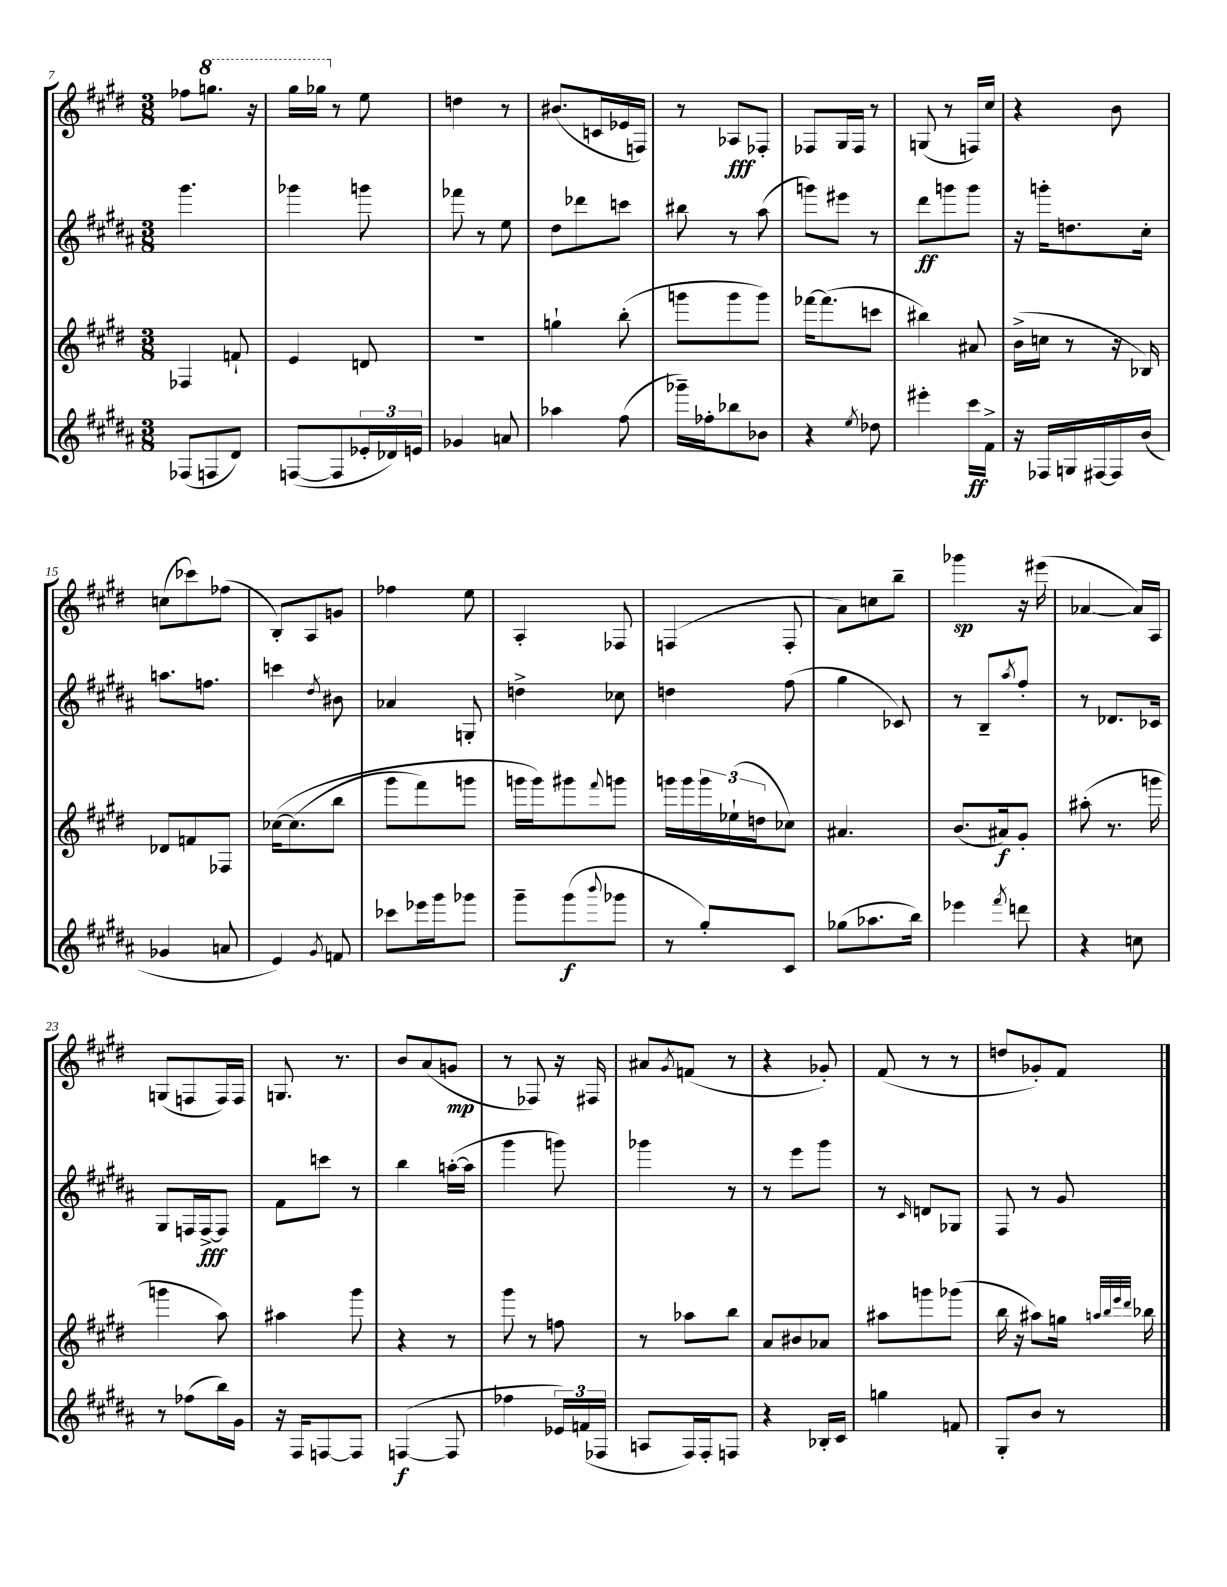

**kern	**dynam	**kern	**dynam	**kern	**dynam	**kern	**dynam
*part4	*part4	*part3	*part3	*part2	*part2	*part1	*part1
*staff4	*staff4	*staff3	*staff3	*staff2	*staff2	*staff1	*staff1
*clefG2	*	*clefG2	*	*clefG2	*	*clefG2	*
*k[f#c#g#d#a#]	*	*k[f#c#g#d#]	*	*k[f#c#g#d#a#]	*	*k[f#c#g#d#]	*
*M3/8	*	*M3/8	*	*M3/8	*	*M3/8	*
=7	=7	=7	=7	=7	=7	=7	=7
(8F-X/L	.	4F-X/	.	4.ggg#\	.	8ff-X\L	.
*	*	*	*	*	*	*8va	*
8Fn/	.	.	.	.	.	8.gggn\J	.
8d#/J)	.	8fn`/	.	.	.	.	.
.	.	.	.	.	.	16r	.
=8	=8	=8	=8	=8	=8	=8	=8
([8Fn/L	.	4e/	.	4ggg-X\	.	16ggg#\LL	.
.	.	.	.	.	.	16ggg-X\JJ	.
*	*	*	*	*	*	*X8va	*
8F/]	.	.	.	.	.	8r	.
24e-X'/L	.	8dn/	.	8gggn\	.	8ee\	.
24d-X/)	.	.	.	.	.	.	.
24en/JJ	.	.	.	.	.	.	.
=9	=9	=9	=9	=9	=9	=9	=9
4g-X/	.	4.r	.	8fff-X\	.	4ddn\	.
.	.	.	.	8r	.	.	.
8an/	.	.	.	8ee\	.	8r	.
=10	=10	=10	=10	=10	=10	=10	=10
4aa-X\	.	4ggn`\	.	8dd#\L	.	(8.b#X/L	.
.	.	.	.	8ddd-X\	.	.	.
.	.	.	.	.	.	16cn/L	.
(8ff#\	.	(8bb'\	.	8cccn\J	.	16e-X/	.
.	.	.	.	.	.	16Fn/JJ)	.
=11	=11	=11	=11	=11	=11	=11	=11
16ggg-X~\LL)	.	8gggn\L	.	8bb#X\	.	8r	.
16ff-X'\J	.	.	.	.	.	.	.
8bb-X\	.	8ggg\	.	8r	.	8A-X/L	fff
8b-X\J	.	8ggg\J)	.	(8aa#\	.	8F-X'/J	.
=12	=12	=12	=12	=12	=12	=12	=12
4r	.	[16fff-X\KL	.	8gggn\L)	.	8F-X/L	.
.	.	(8.fff-\]	.	.	.	.	.
.	.	.	.	8eee#X\J	.	16G#/L	.
.	.	.	.	.	.	16F-/JJ	.
8qee/	.	.	.	.	.	.	.
8dd-X\	.	8cccn\J	.	8r	.	8r	.
=13	=13	=13	=13	=13	=13	=13	=13
4eee#X'\	.	4bb#X\)	.	8ddd#\L	ff	(8Gn/	.
.	.	.	.	8gggn\	.	8r	.
16ccc#\LL	ff	8a#X/	.	8ggg\J	.	16Fn/LL)	.
16f#^\JJ	.	.	.	.	.	16cc#/JJ	.
=14	=14	=14	=14	=14	=14	=14	=14
16r	.	(16b^\LL	.	16r	.	4r	.
16F-X/LL	.	16ccn\JJ	.	16gggn'\KL	.	.	.
16Gn/	.	8r	.	8.ddn\	.	.	.
[16F#X/	.	.	.	.	.	.	.
16F#/]	.	16r	.	.	.	8b\	.
(16b/JJ	.	16B-X/)	.	16cc#'\Jk	.	.	.
!!LO:LB:g=z
=15	=15	=15	=15	=15	=15	=15	=15
4g-X/	.	8d-X/L	.	8.aan\L	.	(8ccn\L	.
.	.	8fn/	.	.	.	8ccc-X\)	.
.	.	.	.	8.ffn\J	.	.	.
8an/	.	8F-X/J	.	.	.	(8ff-X\J	.
=16	=16	=16	=16	=16	=16	=16	=16
4e/)	.	([16cc-X\KL	.	4cccn\	.	8B'/L)	.
.	.	(8.cc-\]	.	.	.	.	.
.	.	.	.	.	.	8A/	.
8qg#/	.	.	.	8qdd#/	.	.	.
8fn/	.	8bb\J	.	8b#X\	.	8gn/J	.
=17	=17	=17	=17	=17	=17	=17	=17
8ccc-X\L	.	8ggg#\L	.	4a-X/	.	4ff-X\	.
16eee-X\L	.	8fff#\)	.	.	.	.	.
16ggg#\J	.	.	.	.	.	.	.
8ggg-X\J	.	8gggn\J	.	8Gn'/	.	8ee\	.
=18	=18	=18	=18	=18	=18	=18	=18
8ggg#~\L	.	16gggn\LL	.	4ddn^\	.	4A'/	.
.	.	16ggg\J)	.	.	.	.	.
(8ggg#\	f	8ggg#X\	.	.	.	.	.
8qqbbb/	.	8qqfff#/	.	.	.	.	.
8ggg-X\J	.	8gggn\J	.	8cc-X\	.	8F-X/	.
=19	=19	=19	=19	=19	=19	=19	=19
8r	.	16gggn\LL	.	4ddn\	.	(4Fn/	.
.	.	16ggg\	.	.	.	.	.
8gg#'/L)	.	24ggg\	.	.	.	.	.
.	.	(24ee-X`\	.	.	.	.	.
.	.	24ddn\J	.	.	.	.	.
8c#/J	.	8cc-X\J)	.	(8ff#\	.	8F'/	.
=20	=20	=20	=20	=20	=20	=20	=20
(8gg-X\L	.	4.a#X/	.	4gg#\	.	8a\L)	.
8.aa-X\	.	.	.	.	.	8ccn\	.
.	.	.	.	8c-X/)	.	8bb~\J	.
16bb\Jk)	.	.	.	.	.	.	.
=21	=21	=21	=21	=21	=21	=21	=21
4eee-X\	.	(8.b/L	.	8r	.	4ggg-X\	sp
.	.	.	.	8B~/L	.	.	.
.	.	16a#X/k)	f	.	.	.	.
8qfff#/	.	.	.	8qaa#/	.	.	.
8dddn\	.	8g#'/J	.	8ff#'/J	.	16r	.
.	.	.	.	.	.	(16eee#X\	.
=22	=22	=22	=22	=22	=22	=22	=22
4r	.	(8aa#X'\	.	8r	.	[4a-X/	.
.	.	8.r	.	8.d-X/L	.	.	.
8ccn\	.	.	.	.	.	16a-/LL])	.
.	.	16gggn\	.	16c-X/Jk	.	16A/JJ	.
!!LO:LB:g=z
=23	=23	=23	=23	=23	=23	=23	=23
8r	.	4gggn\	.	8G#/L	.	(8Gn/L	.
(8ff-X\L	.	.	.	16Fn/L	.	8Fn/	.
.	.	.	.	[16F^/J	fff	.	.
16bb\L)	.	8aa\)	.	8F/J]	.	16F/L)	.
16g#\JJ	.	.	.	.	.	16F/JJ	.
=24	=24	=24	=24	=24	=24	=24	=24
16r	.	4aa#X\	.	8f#\L	.	8.Gn/	.
16F#/KL	.	.	.	.	.	.	.
[8Fn/	.	.	.	8cccn\J	.	.	.
.	.	.	.	.	.	8.r	.
8F/J]	.	8ggg#\	.	8r	.	.	.
=25	=25	=25	=25	=25	=25	=25	=25
([4Fn/	f	4r	.	4bb\	.	8b/L	.
.	.	.	.	.	.	(8a/	.
8F/]	.	8r	.	([16aan'\LL	.	8gn/J	mp
.	.	.	.	16aa\JJ]	.	.	.
=26	=26	=26	=26	=26	=26	=26	=26
4ff-X\	.	8ggg#\	.	4ggg#\	.	8r	.
.	.	8r	.	.	.	8F-X/)	.
24e-X/LL)	.	8ffn\	.	8gggn\)	.	16r	.
(24fn/	.	.	.	.	.	.	.
.	.	.	.	.	.	16F#X/	.
24F-X/JJ	.	.	.	.	.	.	.
=27	=27	=27	=27	=27	=27	=27	=27
8An/L	.	8r	.	4ggg-X\	.	8a#X/L	.
.	.	.	.	.	.	8qg#/	.
16F#/L)	.	8aa-X\L	.	.	.	(8fn/J	.
16F#'/J	.	.	.	.	.	.	.
8Fn/J	.	8bb\J	.	8r	.	8r	.
=28	=28	=28	=28	=28	=28	=28	=28
4r	.	8a/L	.	8r	.	4r	.
.	.	8b#X/	.	8eee\L	.	.	.
16B-X'/LL	.	8a-X/J	.	8ggg#\J	.	8g-X'/)	.
16c#/JJ	.	.	.	.	.	.	.
=29	=29	=29	=29	=29	=29	=29	=29
4ggn\	.	8aa#X\L	.	8r	.	(8f#/	.
.	.	.	.	16qqc#/	.	.	.
.	.	8gggn\	.	8dn/L	.	8r	.
8fn/	.	(8ggg-X\J	.	8G-X/J	.	8r	.
=30	=30	=30	=30	=30	=30	=30	=30
8G#'/L	.	16bb\	.	8F#/	.	8ddn/L	.
.	.	16r	.	.	.	.	.
8b/J	.	8aa#X\L)	.	8r	.	8g-X'/)	.
8r	.	16ggn\Jk	.	8g#/	.	8f#/J	.
.	.	32qqaan/LLL	.	.	.	.	.
.	.	32qqbb/	.	.	.	.	.
.	.	32qqeee/	.	.	.	.	.
.	.	32qqddd#/JJJ	.	.	.	.	.
.	.	16bb-X\	.	.	.	.	.
==	==	==	==	==	==	==	==
*-	*-	*-	*-	*-	*-	*-	*-
